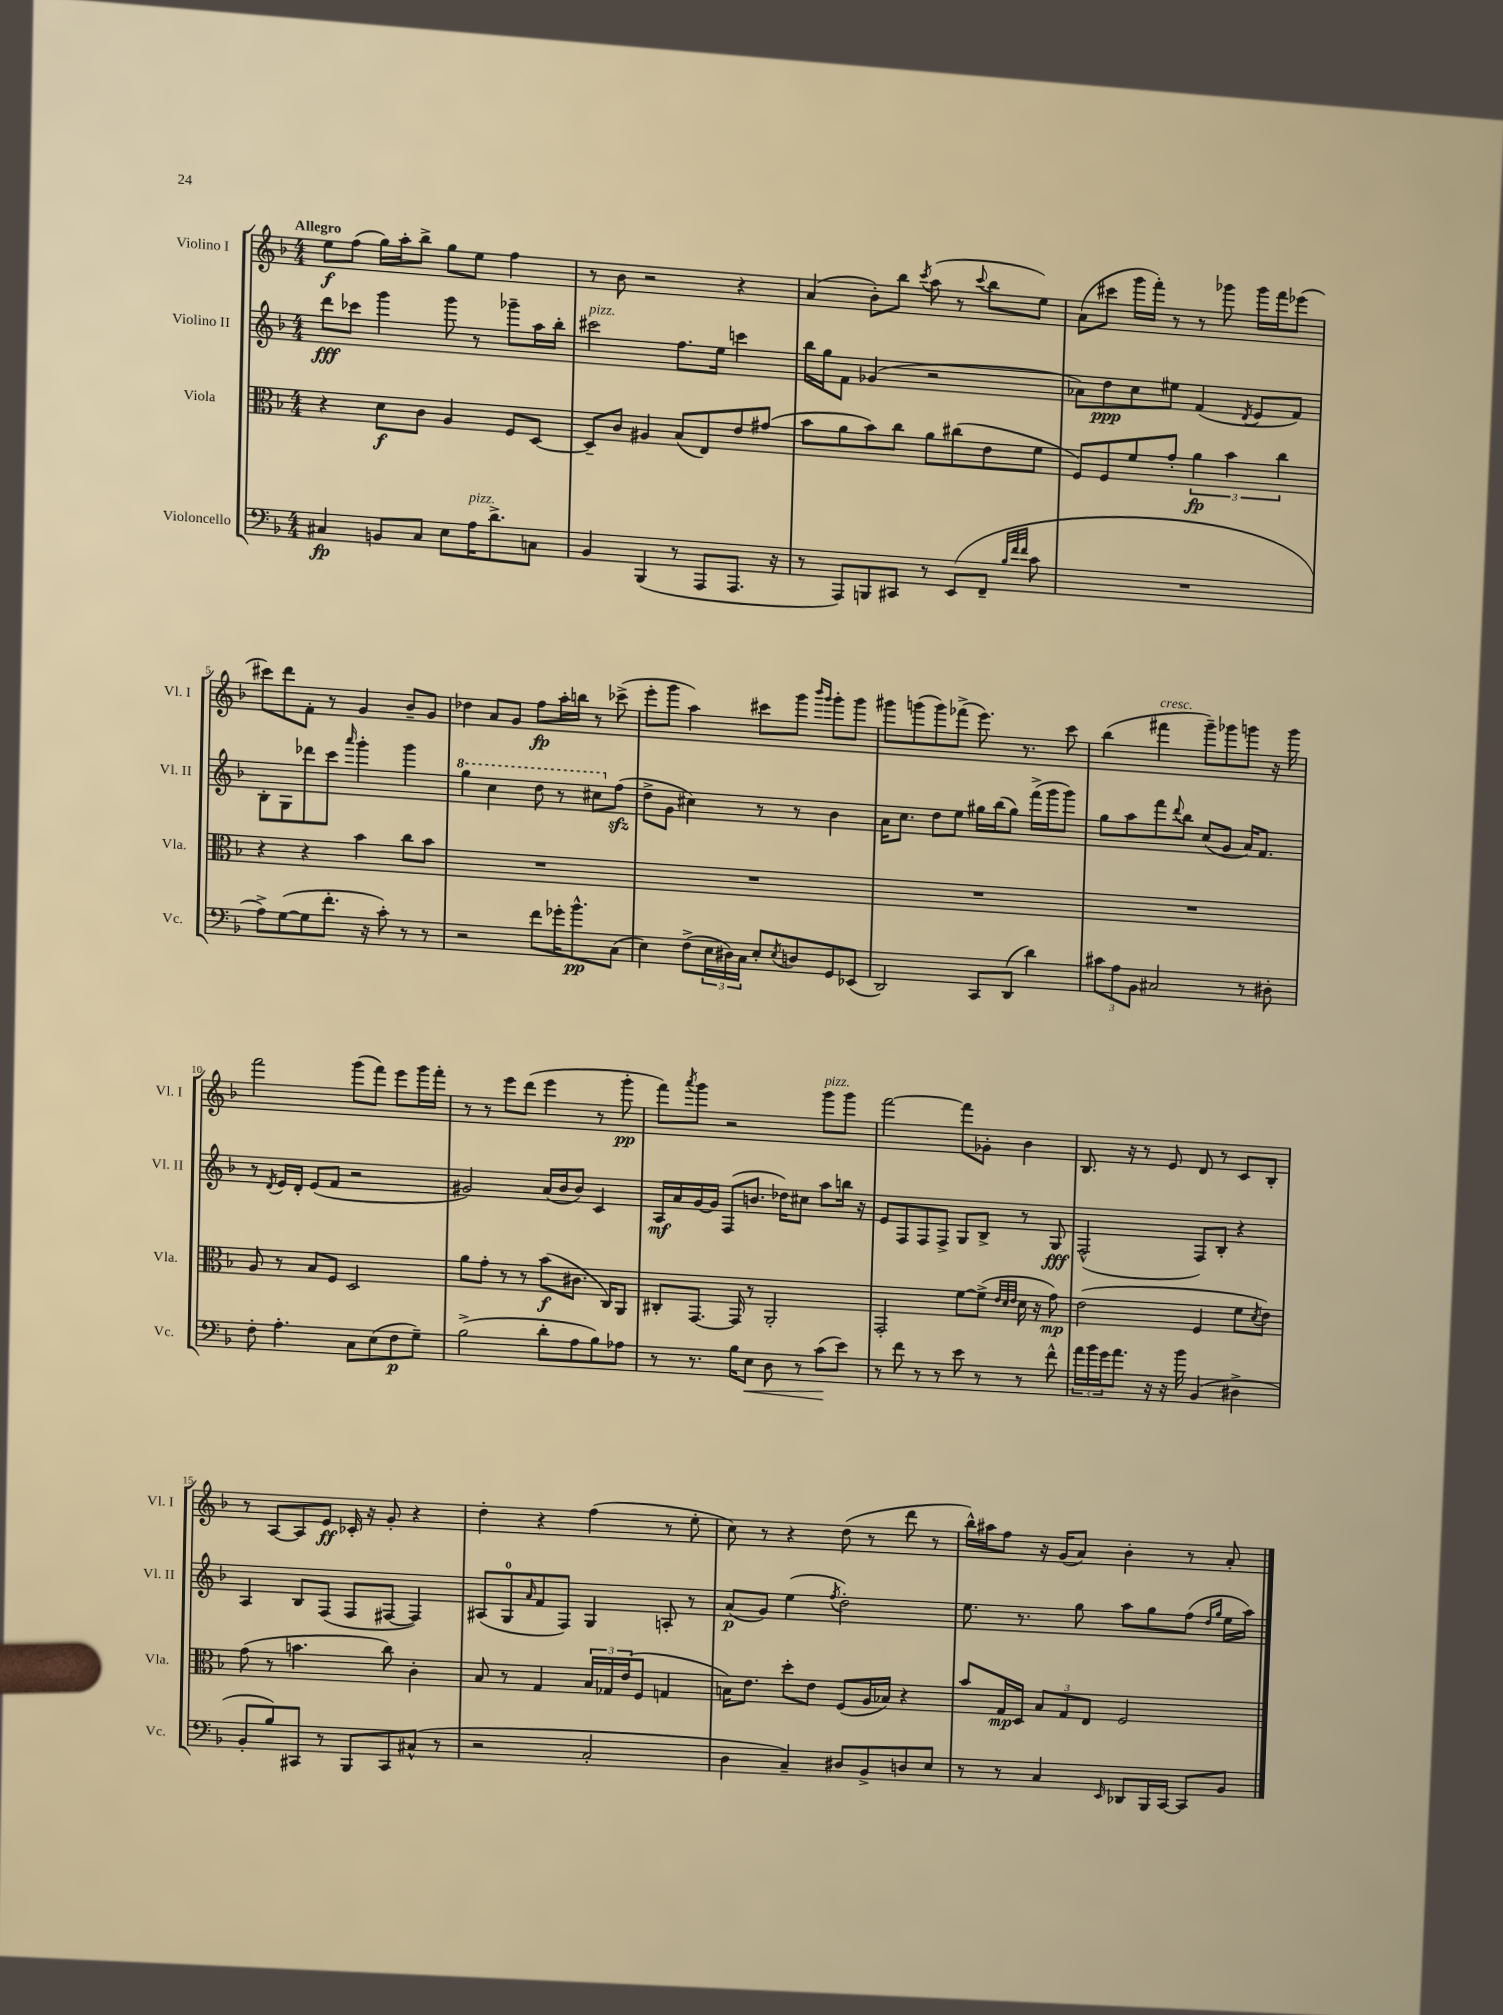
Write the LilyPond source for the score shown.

<<
\new StaffGroup <<
\new Staff = "s0" \with { instrumentName = "Violino I" shortInstrumentName = "Vl. I" } {
    \clef treble \key f \major \numericTimeSignature \time 4/4 \tempo "Allegro"
    e''8\f f''8( g''16) a''16-. bes''8-> g''8 e''8 f''4 |
    r8 bes'8 r2 r4 |
    a'4( bes'8-.) bes''8 \acciaccatura { c'''8 } a''8( r8 \appoggiatura { c'''8 } bes''8 e''8) |
    a'8( cis'''8 g'''16 f'''16-.) r8 r8 ges'''8 ges'''16 f'''16 ees'''8( |
    cis'''8) d'''8 f'8-. r8 g'4 bes'8-- g'8 |
    des''4 a'8 g'8 f''8\fp a''16-. b''16 r8 ces'''8->( |
    e'''8-. g'''8 a''4) cis'''8 g'''8 \grace { bes'''16 g'''16 } g'''8-. g'''8 |
    gis'''8 g'''8( g'''8) fes'''8->( e'''8.) r8. c'''8 |
    bes''4( fis'''4^\markup { \italic "cresc." } g'''8--) ges'''8 g'''8 r16 g'''16 |
    f'''2 g'''8( f'''8) e'''8 g'''16 f'''16-. |
    r8 r8 e'''8 d'''8( e'''4 r8 g'''8-.\pp |
    f'''8) \acciaccatura { a'''8 } g'''8 r2 g'''8^\markup { \italic "pizz." } g'''8 |
    f'''2~ f'''8 ges'8-. bes'4 |
    bes8. r16 r8 e'8 d'8 r8 c'8 bes8-. |
    r8 a8~ a8 e'8\ff ces'16-. r16 g'8-. r4 |
    d''4-. r4 f''4( r8 e''8-. |
    c''8) r8 r4 d''8( r8 d'''8 r8 |
    bes''16-^) ais''16 f''8 r16 g'16( a'8) bes'4-. r8 a'8-. \bar "|." |
}
\new Staff = "s1" \with { instrumentName = "Violino II" shortInstrumentName = "Vl. II" } {
    \clef treble \key f \major \numericTimeSignature \time 4/4
    d'''8\fff ces'''8 g'''4 g'''8 r8 ges'''8-- a''16 bes''16-. |
    cis'''2^\markup { \italic "pizz." } f''8. e''16 c'''4 |
    bes''16 g''16 f'8 ges'4( r2 |
    aes'8) d''8\ppp c''8 eis''8 f'4( \acciaccatura { d'8 } e'8 f'8) |
    bes8-. g8 des'''8 c'''8 \grace { a'''16 } g'''4-. g'''4 |
    \ottava #1 g'''4 c'''4 d'''8 r8 cis'''8 \ottava #0 f''8\sfz( |
    d''8-> g'8 cis''4) r8 r8 bes'4 |
    a'16 c''8. d''8 e''8 gis''16 bes''16( gis''8) f'''16->( g'''16 g'''8) |
    g''8 a''8 f'''8 \appoggiatura { d'''8 } bes''8 c''8( g'8 a'16) f'8. |
    r8 \acciaccatura { d'8 } e'16 d'16-. e'8( f'8 r2 |
    gis'2) a'16( bes'16 bes'8) c'4 |
    a16\mf a'16 g'16~ g'16 f8( b'8. des''16) cis''8 a''8 b''16 r16 |
    e'8 f8 f8 f8-> g8 bes8-> r8 g8\fff |
    f2-^( f8) bes8-. r4 |
    a4 bes8 f8( f8 fis8~ fis4) |
    ais8( g8-0 \grace { a'16 } f'8 f8) g4 a8-. r8 |
    a'8\p( g'8) e''4( \acciaccatura { f''8 } d''2-.) |
    e''8. r8. g''8 a''8 g''8 f''8( \grace { d''16 g''16 } e''16 a''16) \bar "|." |
}
\new Staff = "s2" \with { instrumentName = "Viola" shortInstrumentName = "Vla." } {
    \clef alto \key f \major \numericTimeSignature \time 4/4
    r4 d'8\f c'8 a4 f8 d8~ |
    d8-- c'8 ais4 bes8( e8) e'8 gis'8( |
    bes'8 a'8 bes'8) c''8 a'8 cis''8( e'8 f'8 |
    f8) f8 f'8 g'8-. \tuplet 3/2 { a'4\fp bes'4 c''4 } |
    r4 r4 bes'4 c''8 bes'8 |
    R1 |
    R1 |
    R1 |
    R1 |
    a8 r8 bes8 f8 d2 |
    a'8 g'8-. r8 r8 bes'8\f( cis'8. c16) a,8 |
    cis8-. g,8.~ g,16 r8 a,2-. |
    g,2-. f'8~ f'8->( \grace { e'32 d'32 e'32 } d'16 r16 g'8\mp) |
    e'2( f4 f'8 \acciaccatura { d'8 } e'8) |
    g'8( r8 b'4. c''8) c'4-. |
    bes8 r8 g4 \tuplet 3/2 { bes16 ges16 e'16( } f8 g4 |
    b16) e'8. d''8-. e'8 f8( a16 bes16) r4 |
    bes'8 g16\mp d16 \tuplet 3/2 { bes8 g8 e8 } f2 \bar "|." |
}
\new Staff = "s3" \with { instrumentName = "Violoncello" shortInstrumentName = "Vc." } {
    \clef bass \key f \major \numericTimeSignature \time 4/4
    cis4\fp b,8 cis8 e8 a16^\markup { \italic "pizz." } d'8.-> c8 |
    bes,4 bes,,4( r8 a,,8 a,,8. r16 |
    r8 a,,8) b,,8 cis,8 r8 e,8( f,8-- \grace { bes32 f'32 f'32 } c'8 |
    R1 |
    a8->) g8~( g8 f'8.-. r16 c'8-.) r8 r8 |
    r2 f'8 ges'16-. bes'8.-^\pp c8( |
    e4) f8->( \tuplet 3/2 { e16 dis16) c16 } e8-. \acciaccatura { e8 } d8 g,8 ees,8( |
    d,2) c,8 d,8( d'4) |
    \tuplet 3/2 { cis'8 a8 bes,8 } cis2 r8 dis8-. |
    f8-. a4.-. c8 e8( f8\p g8--) |
    bes2->( d'8-. a8 bes8) aes8 |
    r8 r8. bes16 e8\< d8 r8 c'8\!( e'8) |
    r8 f'8 r8 r8 e'8 r8 r8 f'8-^ |
    \tuplet 3/2 { a'16 bes'16 g'16 } a'8. r16 r16 bes'16 bes,4( dis4-> |
    bes,8-. bes8) cis,8 r8 bes,,8 cis,8 cis8-^( r8 |
    r2 c2-. |
    d4 c4--) dis8 bes,8-> d8 e8 |
    r8 r8 c4 \grace { e,16 } des,8 bes,,16 c,16~ c,8 bes,8 \bar "|." |
}
>>
>>
